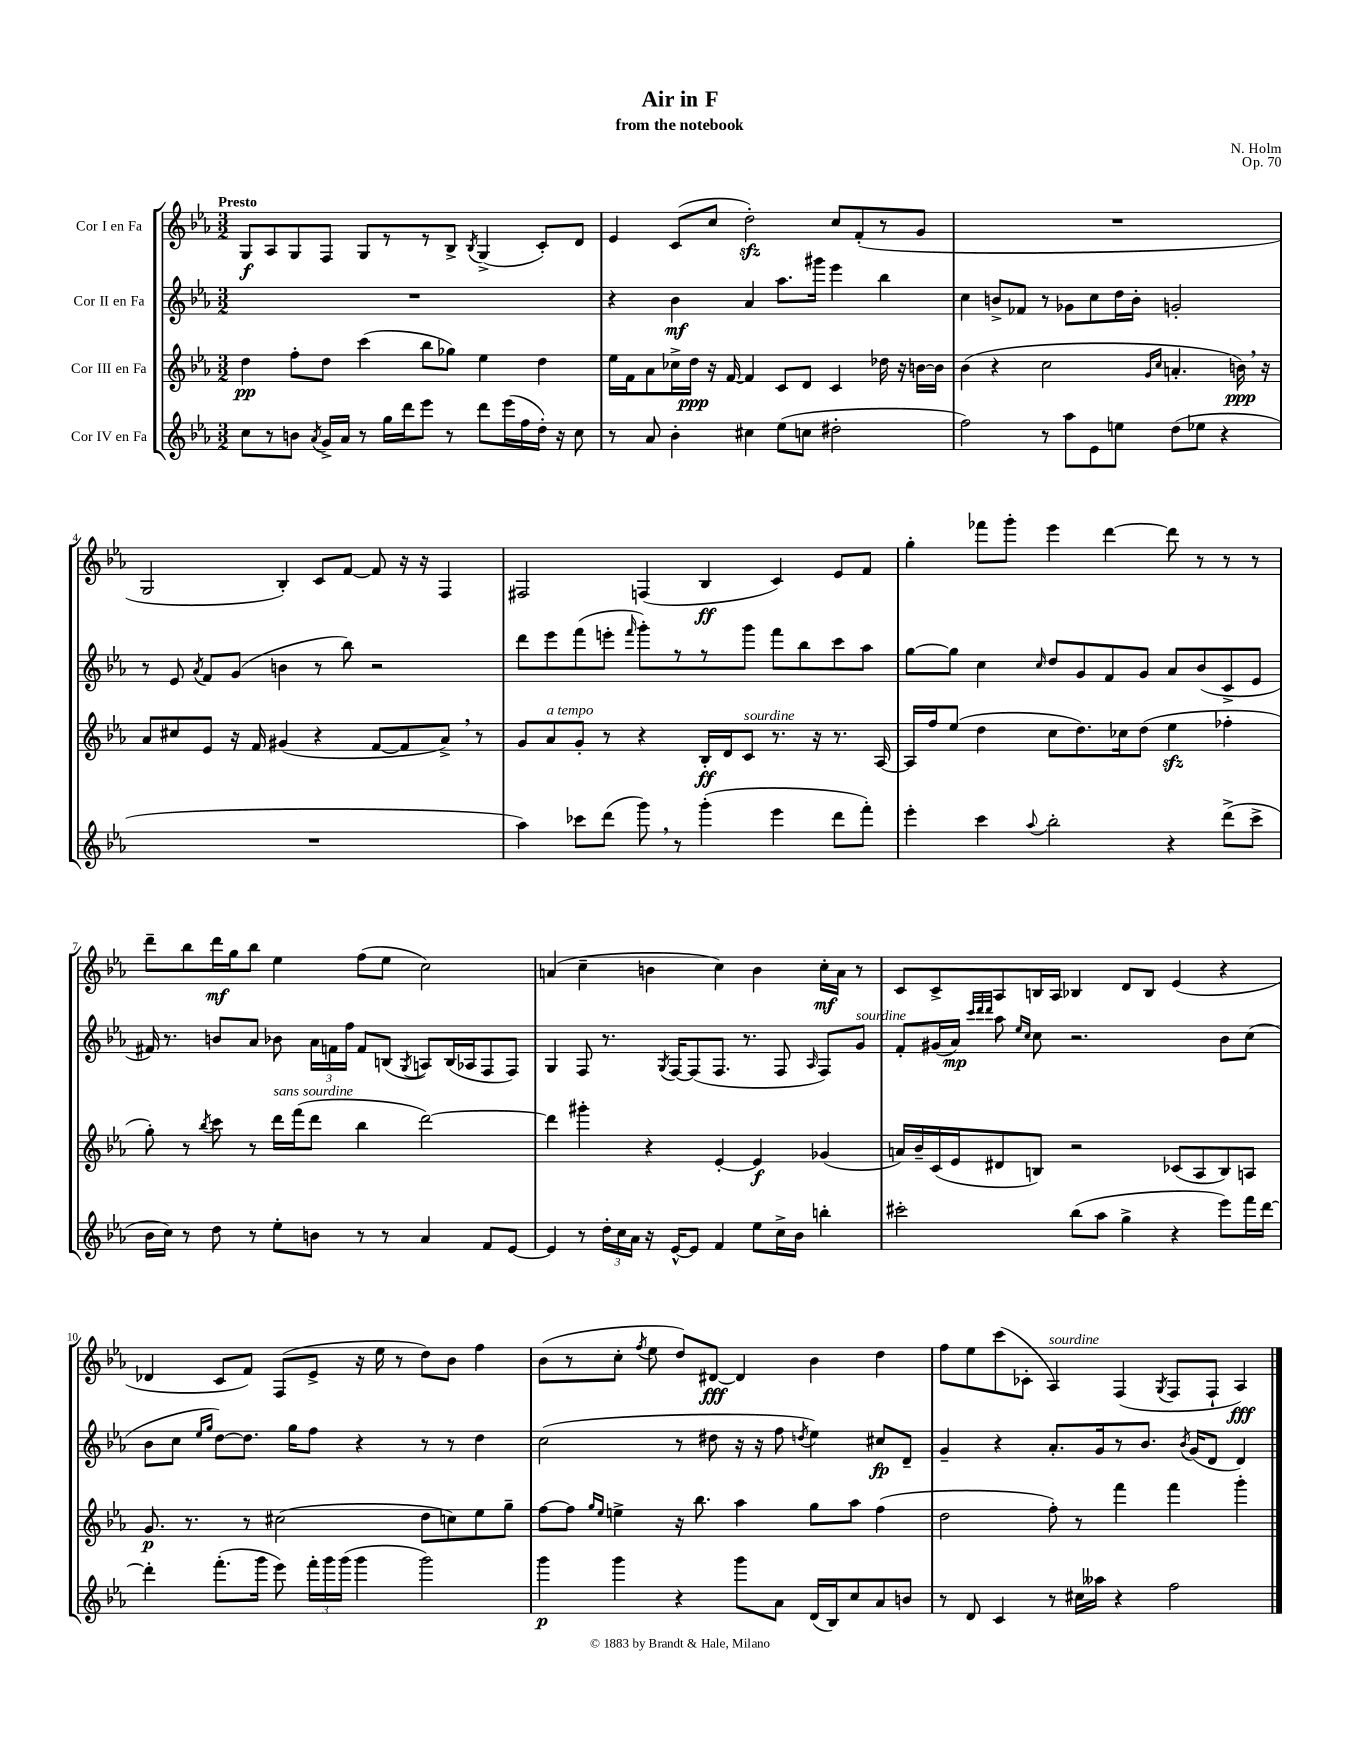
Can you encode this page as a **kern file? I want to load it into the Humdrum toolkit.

**kern	**kern	**kern	**kern
*staff4	*staff3	*staff2	*staff1
*clefG2	*clefG2	*clefG2	*clefG2
*k[b-e-a-]	*k[b-e-a-]	*k[b-e-a-]	*k[b-e-a-]
*M3/2	*M3/2	*M3/2	*M3/2
8cc	4dd	1.r	8G
8r	.	.	8A-
8b	8ff'	.	8G
8qa-	.	.	.
16g^	8dd	.	8F
16a-	.	.	.
8r	(4ccc	.	8G
16gg	.	.	8r
16ddd	.	.	.
8eee-	8bb-	.	8r
8r	8gg-)	.	8B-^
.	.	.	8qB-
8ddd	4ee-	.	(4G^
(16eee-	.	.	.
16ff	.	.	.
16dd')	4dd	.	8c')
16r	.	.	.
8cc	.	.	8d
=	=	=	=
8r	16ee-	4r	4e-
.	16f	.	.
8a-	8a-	.	.
4b-'	16cc-^	4b-	(8c
.	16dd	.	.
.	16r	.	8cc
.	[16f	.	.
4cc#	4f]	4a-	2dd')
(8ee-	8c	8.aa-	.
8cc	8d	.	.
.	.	16ggg#	.
2dd#'	4c	4eee-	8cc
.	.	.	(8f'
.	16dd-	4bb-	8r
.	16r	.	.
.	[16b	.	8g
.	16b]	.	.
=	=	=	=
2ff)	(4b-	4cc	1.r
.	4r	8b^	.
.	.	8f-	.
8r	2cc	8r	.
8aa-	.	8g-	.
8e-	.	8cc	.
8ee	.	16dd	.
.	.	16b'	.
.	16qqg	.	.
.	16qqcc	.	.
(8dd	4.a'	2g'	.
8ee-	.	.	.
4r	.	.	.
.	16b)	.	.
.	16r	.	.
=	=	=	=
1.r	8a-	8r	2G
.	8cc#	8e-	.
.	.	8qa-	.
.	8e-	8f	.
.	16r	(8g	.
.	16f	.	.
.	(4g#	4b	4B-')
.	4r	8r	8c
.	.	8bb-)	[8f
.	[8f	2r	8f]
.	8f]	.	16r
.	.	.	16r
.	8a-^)	.	4F
.	8r	.	.
=	=	=	=
4aa-)	8g	8ddd	2F#
.	8a-	8eee-	.
8ccc-	8g'	(8fff	.
(8ddd	8r	8eee'	.
.	.	16qqfff	.
8ggg)	4r	8ggg')	(4F
8r	.	8r	.
(4ggg'	16B-'	8r	4B-
.	16d	.	.
.	8c	8ggg	.
4eee-	8.r	8fff	4c)
.	.	8bb-	.
.	16r	.	.
8ddd	8.r	8ccc	8e-
8fff')	.	8aa-	8f
.	[16A-	.	.
=	=	=	=
4eee-'	16A-]	[8gg	4gg'
.	16ff	.	.
.	(8ee-	8gg]	.
4ccc	4dd	4cc	8fff-
.	.	.	8ggg'
8qqaa-	.	16qqcc	.
2bb-'	8cc	8dd	4eee-
.	8.dd)	8g	.
.	.	8f	[4ddd
.	16cc-	.	.
.	(8dd	8g	.
4r	4ee-	8a-	8ddd]
.	.	(8b-	8r
(8ddd^	4ff-'	8c^	8r
8ccc^	.	8e-	8r
=	=	=	=
16b-	8gg')	16f#)	8ddd~
16cc)	.	8.r	.
8r	8r	.	8bb-
.	8qbb-	.	.
8dd	8ccc	8b	16ddd
.	.	.	16gg
8r	8r	8a-	8bb-
8ee-'	16ddd	8b-	4ee-
.	(16fff	.	.
8b	8ddd	24a-	.
.	.	24f	.
.	.	24ff	.
8r	4bb-	8f	(8ff
8r	.	(8B	8ee-
.	.	8qG	.
4a-	[2ddd)	8A)	2cc)
.	.	(16B	.
.	.	16A-	.
8f	.	8F	.
[8e-	.	8F)	.
=	=	=	=
4e-]	4ddd]	4G	(4a
8r	4ggg#'	8F	4cc~
24dd'	.	8.r	.
24cc	.	.	.
24a-	.	.	.
16r	4r	.	4b
.	.	8qG	.
[16e-^^	.	[16F	.
8e-]	.	(8F]	.
4f	[4e-'	8.F	4cc)
.	.	8.r	.
8ee-	4e-]	.	4b
16cc^	.	8F	.
16b-	.	.	.
.	.	16qqA-	.
4bb'	(4g-	8F)	16cc'
.	.	.	16a
.	.	8g	8r
=	=	=	=
2ccc#'	16a)	8f'	8c
.	16b-~	.	.
.	(16c	(16g#	8c^
.	16e-	16a-)	.
.	.	32qqccc	.
.	.	32qqddd	.
.	.	32qqddd	.
.	8d#	8aa-	8A-
.	.	16qqee-	.
.	.	16qqcc	.
.	8B)	8cc	16B
.	.	.	16A-
(8bb-	2r	2.r	4B-
8aa-	.	.	.
4gg^	.	.	8d
.	.	.	8B-
4r	(8c-	.	(4e-
.	8A-	.	.
8eee-)	8B)	8b-	4r
16fff	8A	(8cc	.
[16ddd	.	.	.
=	=	=	=
4ddd']	8.g	8b-	4d-
.	.	8cc	.
.	8.r	.	.
.	.	16qqee-	.
.	.	16qqgg	.
(8.fff'	.	[8dd)	8c
.	8r	8.dd]	8f)
16ggg	.	.	.
8eee-)	(2cc#	.	(8F
.	.	16gg	.
24fff'	.	8ff	8e-^
24ggg	.	.	.
(24ggg	.	.	.
4ggg	.	4r	16r
.	.	.	16ee-
.	.	.	8r
2ggg)	8dd	8r	8dd)
.	8cc)	8r	8b-
.	8ee-	4dd	4ff
.	8gg~	.	.
=	=	=	=
4ggg	[8ff	(2cc	(8b-
.	8ff]	.	8r
.	16qqgg	.	.
.	16qqee-	.	.
4ggg	4ee^	.	8cc'
.	.	.	8qff
.	.	.	8ee-
4r	16r	8r	8dd)
.	8.bb-	.	.
.	.	8dd#	[8d#
8ggg	4aa-	16r	4d#]
.	.	16r	.
8a-	.	8ff	.
.	.	8qdd	.
(16d	8gg	4ee-)	4b-
16B-)	.	.	.
8cc	8aa-	.	.
8a-	(4ff	8cc#	4dd
8b	.	8d~	.
=	=	=	=
8r	2dd	4g~	8ff
8d	.	.	8ee-
4c	.	4r	(8ccc
.	.	.	8c-'
8r	8ff')	8.a-'	4A-)
16cc#	8r	.	.
16aa--	.	16g	.
4r	4fff	8r	(4F
.	.	8.b-	.
.	.	.	8qG
2ff	4fff	.	8F
.	.	8qb-	.
.	.	(16g	.
.	.	8d	8F`
.	4ggg'	4d)	4A-)
==	==	==	==
*-	*-	*-	*-
